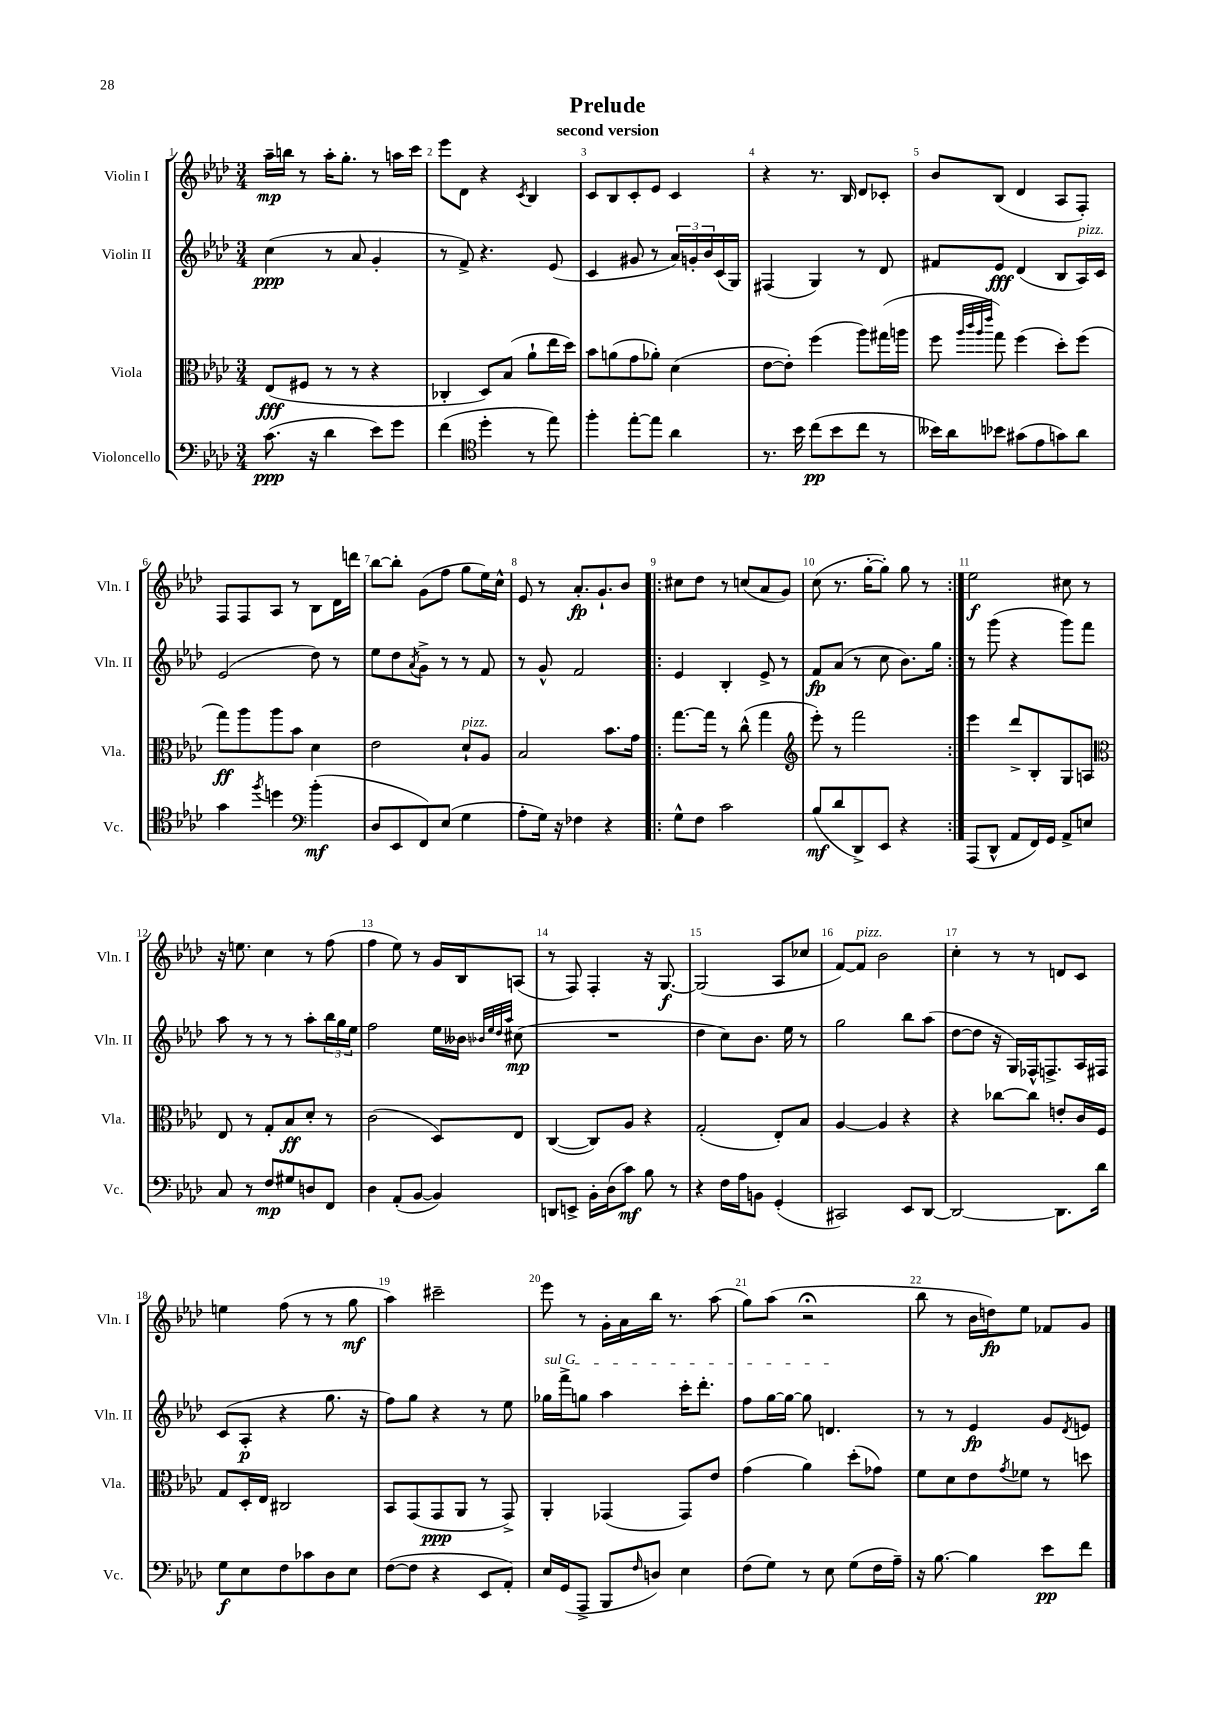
\header { title = "Prelude" subtitle = "second version" }
<<
\new StaffGroup <<
\new Staff = "s0" \with { instrumentName = "Violin I" shortInstrumentName = "Vln. I" } {
    \clef treble \key aes \major \numericTimeSignature \time 3/4
    aes''16--\mp b''16 r8 aes''16-. g''8.-. r8 a''16 c'''16 |
    ees'''8 des'8 r4 \acciaccatura { c'8 } bes4 |
    c'8 bes8 c'8-. ees'8 c'4 |
    r4 r8. bes16 des'8 ces'8-. |
    bes'8 bes8( des'4 aes8 f8-.) |
    f8 f8 aes8 r8 bes8 des'16 d'''16 |
    bes''8~ bes''8-. g'8( f''8 g''8 ees''16) c''16-^ |
    ees'8 r8 aes'8.-.\fp g'8.-! bes'8 |
    \repeat volta 2 { cis''8 des''8 r8 c''8( aes'8 g'8) |
    c''8( r8. g''16~-. g''8-.) g''8 r8 | }
    ees''2\f cis''8 r8 |
    r16 e''8. c''4 r8 f''8( |
    f''4 ees''8) r8 g'16 bes16 a8( |
    r8 f8) f4-. r16 g8.~\f |
    g2( aes8 ces''8 |
    f'8~) f'8^\markup { \italic "pizz." } bes'2 |
    c''4-. r8 r8 d'8 c'8 |
    e''4 f''8( r8 r8 g''8\mf |
    aes''4) cis'''2-- |
    ees'''8 r8 g'16-. aes'16 bes''16 r8. aes''8( |
    g''8) aes''8( r2\fermata |
    bes''8 r8 bes'16 d''16\fp) ees''8 fes'8 g'8 \bar "|." |
}
\new Staff = "s1" \with { instrumentName = "Violin II" shortInstrumentName = "Vln. II" } {
    \clef treble \key aes \major \numericTimeSignature \time 3/4
    c''4\ppp( r8 aes'8 g'4-. |
    r8 f'8->) r4. ees'8( |
    c'4 gis'8 r8 \tuplet 3/2 { aes'16) g'16-. bes'16 } c'16( g16) |
    fis4( g4) r8 des'8 |
    fis'8 ees'8\fff des'4( bes8 aes16^\markup { \italic "pizz." }) c'16 |
    ees'2( des''8) r8 |
    ees''8 des''8 \acciaccatura { aes'8 } g'8-> r8 r8 f'8 |
    r8 g'8-^ f'2 |
    \repeat volta 2 { ees'4 bes4-. ees'8-> r8 |
    f'8\fp aes'8( r8 c''8 bes'8.) g''16 | }
    r8 g'''8( r4 g'''8) f'''8 |
    aes''8 r8 r8 r8 aes''8-. \tuplet 3/2 { bes''16 g''16 ees''16 } |
    f''2 ees''16 beses'16 \grace { bes'32 ees''32 des''32 aes''32 } cis''8\mp( |
    R2. |
    des''4 c''8) bes'8. ees''16 r8 |
    g''2 bes''8 aes''8( |
    des''8~ des''8 r16 g16) fes16-^ f8.-> aes16 fis16 |
    c'8( aes8-.\p r4 g''8. r16 |
    f''8) g''8 r4 r8 ees''8 |
    \once \override TextSpanner.bound-details.left.text = \markup { \italic "sul G" } ges''16\startTextSpan f'''16-> g''8 aes''4 c'''16-. des'''8.-. |
    f''8 g''16~ g''16~ g''8 d'4.\stopTextSpan |
    r8 r8 ees'4\fp g'8 \acciaccatura { des'8 } e'8 \bar "|." |
}
\new Staff = "s2" \with { instrumentName = "Viola" shortInstrumentName = "Vla." } {
    \clef alto \key aes \major \numericTimeSignature \time 3/4
    ees8\fff( fis8 r8 r8 r4 |
    ces4-. des8) bes8( aes'8-! ees''16 des''16) |
    bes'8 a'8( g'8 aes'8-.) des'4( |
    ees'8~ ees'8-.) f''4( aes''8) gis''16( a''16 |
    f''8 \grace { aes''32 c'''32 aes''32 ees'''32 } g''8) f''4( des''8-.) f''8( |
    g''8\ff) aes''8 aes''8 bes'8 des'4 |
    ees'2 des'8-!^\markup { \italic "pizz." } aes8 |
    bes2 bes'8. g'16 |
    \repeat volta 2 { g''8.~ g''16 r8 c''8-^( g''4 |
    \clef treble ees'''8-.) r8 f'''2 | }
    ees'''4 des'''8-> bes8-. g8 a8 |
    \clef alto ees8 r8 g8-. bes8\ff des'8-. r8 |
    c'2( des8) ees8 |
    c4~( c8) aes8 r4 |
    g2-.( ees8-.) bes8 |
    aes4~ aes4 r4 |
    r4 ces''8~ ces''8 e'8-. c'16 f16 |
    g8 des16-. ees16 cis2 |
    bes,8 g,8( g,8\ppp aes,8 r8 g,8->) |
    aes,4-. ges,4( ges,8) ees'8 |
    g'4( aes'4) des''8-.( ges'8) |
    f'8 des'8 ees'8 \acciaccatura { g'8 } fes'8 r8 d''8 \bar "|." |
}
\new Staff = "s3" \with { instrumentName = "Violoncello" shortInstrumentName = "Vc." } {
    \clef bass \key aes \major \numericTimeSignature \time 3/4
    c'8.\ppp( r16 des'4 ees'8) g'8 |
    f'4( \clef tenor des''4-. r8 ees''8) |
    f''4-. ees''8~-. ees''8 aes'4 |
    r8. bes'16 c''8\pp( bes'8 c''8 r8 |
    beses'16) aes'16 bes'8 gis'8( ees'8 g'8) aes'8 |
    g'4 \acciaccatura { f''8 } d''4 \clef bass bes'4-.\mf( |
    des8 ees,8 f,8) ees8( g4 |
    aes8-. g16) r16 fes4 r4 |
    \repeat volta 2 { g8-^ f8 c'2 |
    bes8\mf( des'8 des,8->) ees,8 r4 | }
    aes,,8( des,8-^ aes,8 f,16) g,16 aes,8-> e8 |
    c8 r8 f8\mp gis8 d8 f,8 |
    des4 aes,8-.( bes,8~ bes,4) |
    d,8 e,8-> bes,16-. des16( c'8\mf) bes8 r8 |
    r4 f16 aes16 b,8 g,4-.( |
    cis,2) ees,8 des,8~ |
    des,2~ des,8. des'16 |
    g8\f ees8 f8 ces'8 des8 ees8 |
    f8~( f8 r4 ees,8 aes,8-.) |
    ees16 g,16( aes,,8-> bes,,8 \grace { f16 } d8) ees4 |
    f8( g8) r8 ees8 g8( f16 aes16--) |
    r16 bes8.~ bes4 ees'8\pp f'8 \bar "|." |
}
>>
>>
\layout { \context { \Score \override BarNumber.break-visibility = ##(#f #t #t) barNumberVisibility = #all-bar-numbers-visible } }
